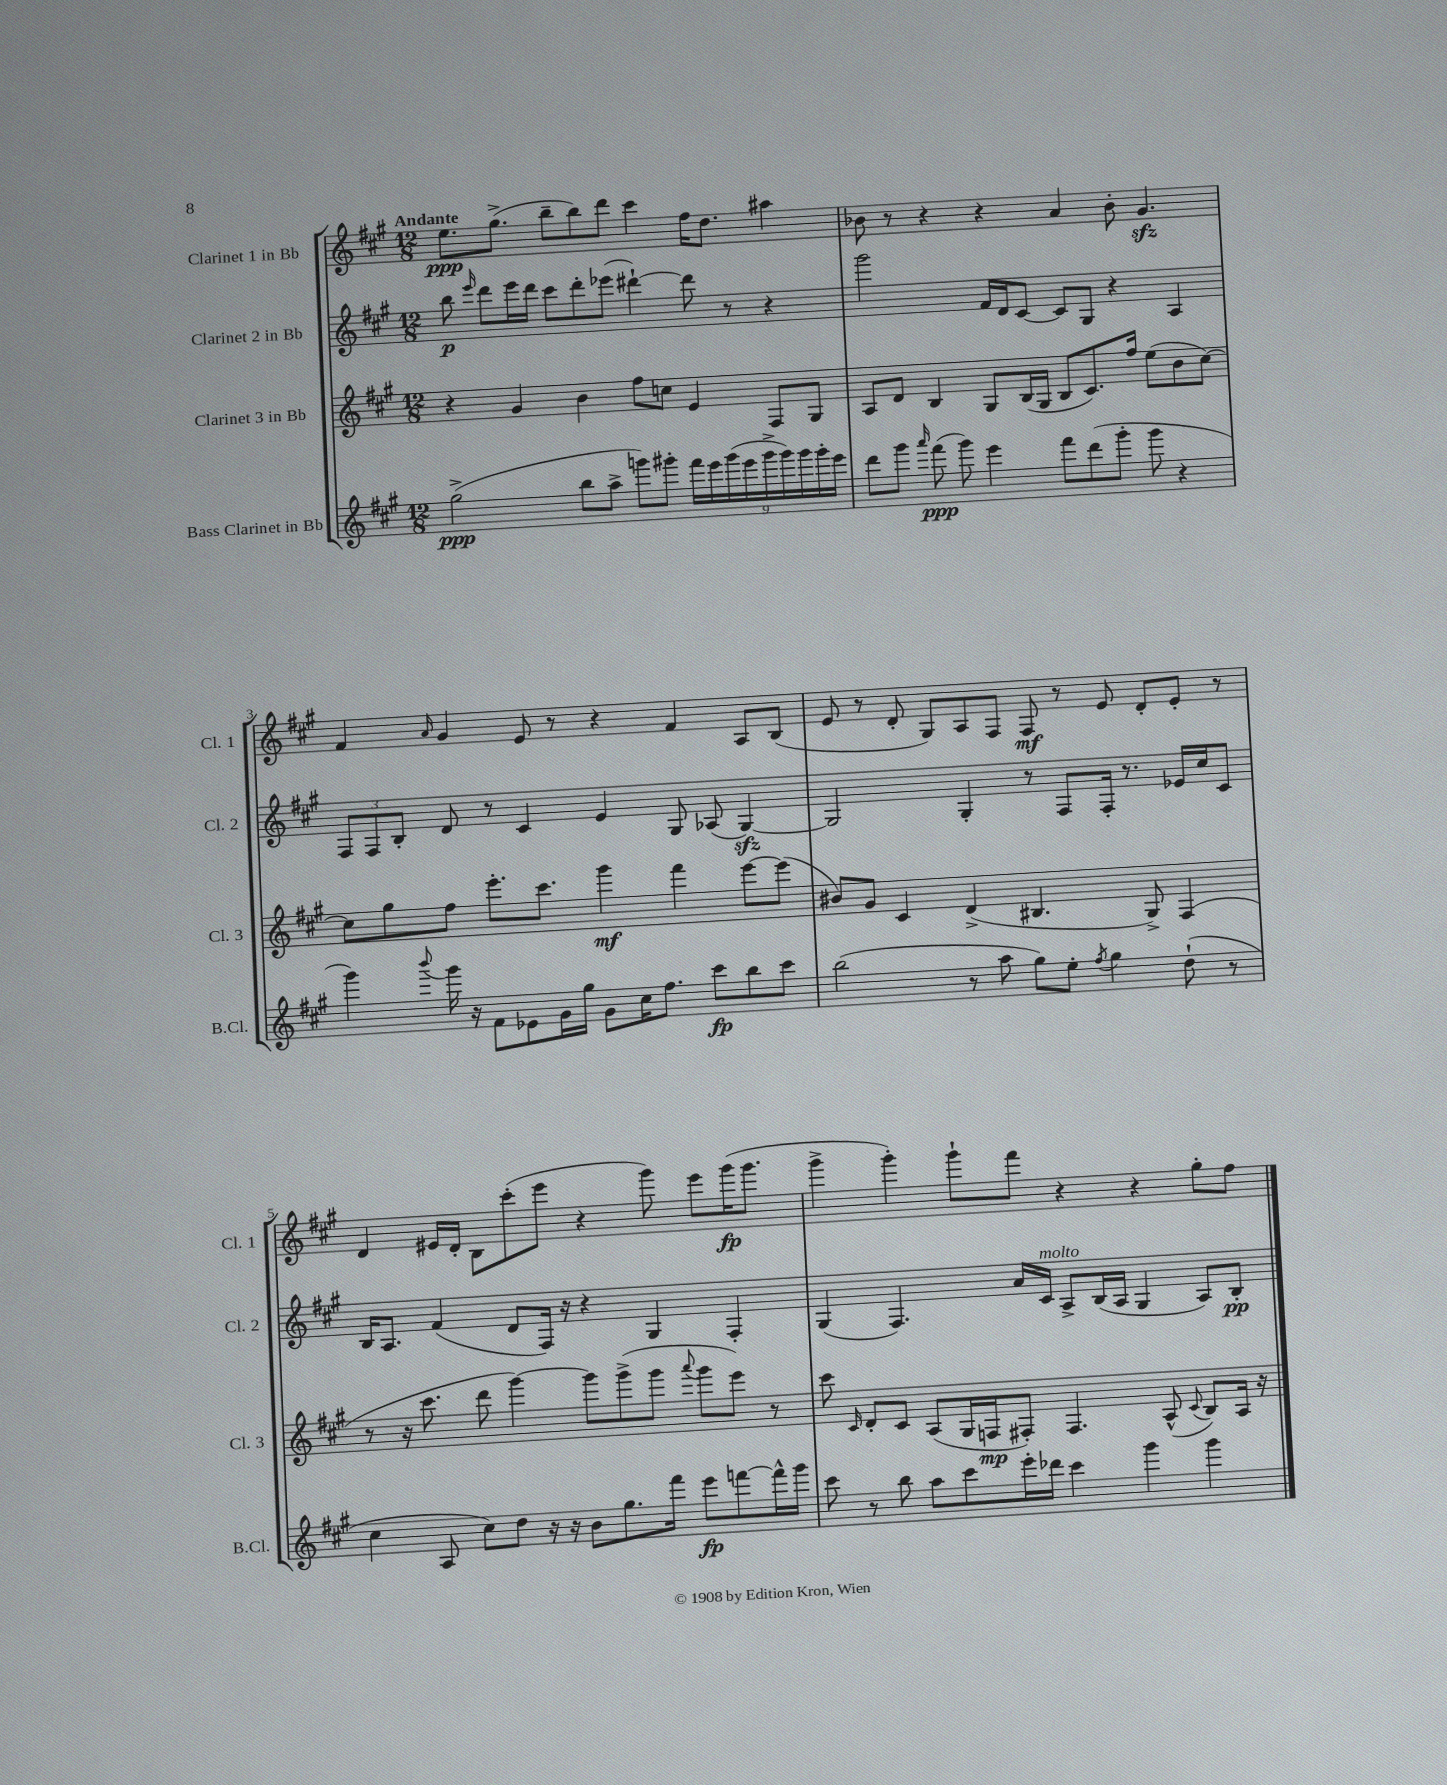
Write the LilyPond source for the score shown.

<<
\new StaffGroup <<
\new Staff = "s0" \with { instrumentName = "Clarinet 1 in Bb" shortInstrumentName = "Cl. 1" } {
    \clef treble \key a \major \numericTimeSignature \time 12/8 \tempo "Andante"
    \autoBeamOff e''8.[\ppp gis''8.]->( b''8[-- b''8) d'''8] cis'''4 fis''16[ d''8.] ais''4 |
    bes'8 r8 r4 r4 a'4 bes'8-. gis'4.\sfz |
    fis'4 \grace { a'16 } gis'4 e'8 r8 r4 fis'4 a8[ b8]( |
    e'8 r8 d'8-. gis8[) a8 fis8] fis8\mf r8 e'8 d'8[-. e'8]-. r8 |
    d'4 eis'16[ d'16]-. b8[ cis'''8-.( e'''8] r4 gis'''8) e'''8[ gis'''16\fp( gis'''8.] |
    gis'''4-> gis'''4-.) gis'''8[-! fis'''8] r4 r4 gis''8[-. fis''8] \bar "|." |
}
\new Staff = "s1" \with { instrumentName = "Clarinet 2 in Bb" shortInstrumentName = "Cl. 2" } {
    \clef treble \key a \major \numericTimeSignature \time 12/8
    \autoBeamOff b''8\p \grace { e'''16 } d'''8[ e'''16 d'''16] cis'''8[ d'''8-. ees'''8]( dis'''4~-!) dis'''8 r8 r4 |
    gis'''2 fis'16[ d'16 cis'8]~ cis'8[ gis8] r4 a4 |
    \tuplet 3/2 { fis8[ fis8 b8]-. } d'8 r8 cis'4 e'4 gis8 aes8( gis4~\sfz) |
    gis2 gis4-. r8 fis8[ fis16]-. r8. ees'16[ cis''16 cis'8] |
    b16[ a8.] fis'4( d'8[ fis16]) r16 r4 gis4 fis4-. |
    gis4( fis4.) a'16[ cis'16]^\markup { \italic "molto" } a8[-> b16( a16] gis4 a8[) b8]-.\pp \bar "|." |
}
\new Staff = "s2" \with { instrumentName = "Clarinet 3 in Bb" shortInstrumentName = "Cl. 3" } {
    \clef treble \key a \major \numericTimeSignature \time 12/8
    \autoBeamOff r4 gis'4 b'4 fis''8[ c''8] e'4 fis8[ gis8] |
    a8[ d'8] b4 gis8[ b16( gis16] b8[ cis'8.) fis''16] e''8[( b'8 cis''8]~) |
    cis''8[ gis''8 fis''8] e'''8.[-. cis'''8.] gis'''4\mf fis'''4 e'''8[~ e'''8]( |
    bis'8[) gis'8] cis'4 d'4->( bis4. gis8->) fis4( |
    r8 r16 cis'''8. d'''8 gis'''4~) gis'''8[ gis'''8->( gis'''8] \appoggiatura { a'''8 } gis'''8[ e'''8]) r8 |
    cis'''8 \grace { cis'16 } d'8[-. cis'8] a8[( gis16 f16\mp fis8]-.) fis4. a8-^( \appoggiatura { cis'8 } b8[) a16] r16 \bar "|." |
}
\new Staff = "s3" \with { instrumentName = "Bass Clarinet in Bb" shortInstrumentName = "B.Cl." } {
    \clef treble \key a \major \numericTimeSignature \time 12/8
    \autoBeamOff gis''2->\ppp( b''8[ a''8]-> g'''8[) gis'''8]-. \tuplet 9/8 { fis'''16[ e'''16 gis'''16( e'''16 gis'''16-> gis'''16) gis'''16 gis'''16-. e'''16] } |
    d'''8[ gis'''8] \grace { a'''16 } fis'''8\ppp( gis'''8) e'''4 fis'''8[ d'''8( gis'''8]-. gis'''8 r4 |
    gis'''4) \appoggiatura { b'''8 } gis'''16 r16 fis'8[ ees'8 gis'16 gis''16] gis'8[ cis''16 fis''8.] cis'''8[\fp b''8 cis'''8] |
    b''2( r8 a''8 gis''8[) e''8]-. \acciaccatura { fis''8 } gis''4 d''8-!( r8 |
    cis''4 a8 cis''8[) d''8] r16 r16 b'8[ gis''8. fis'''16] e'''8[\fp f'''8~ f'''16-^ gis'''16] |
    cis'''8 r8 b''8 a''8[ cis'''8 e'''16-. des'''16] cis'''4 gis'''4 gis'''4 \bar "|." |
}
>>
>>
